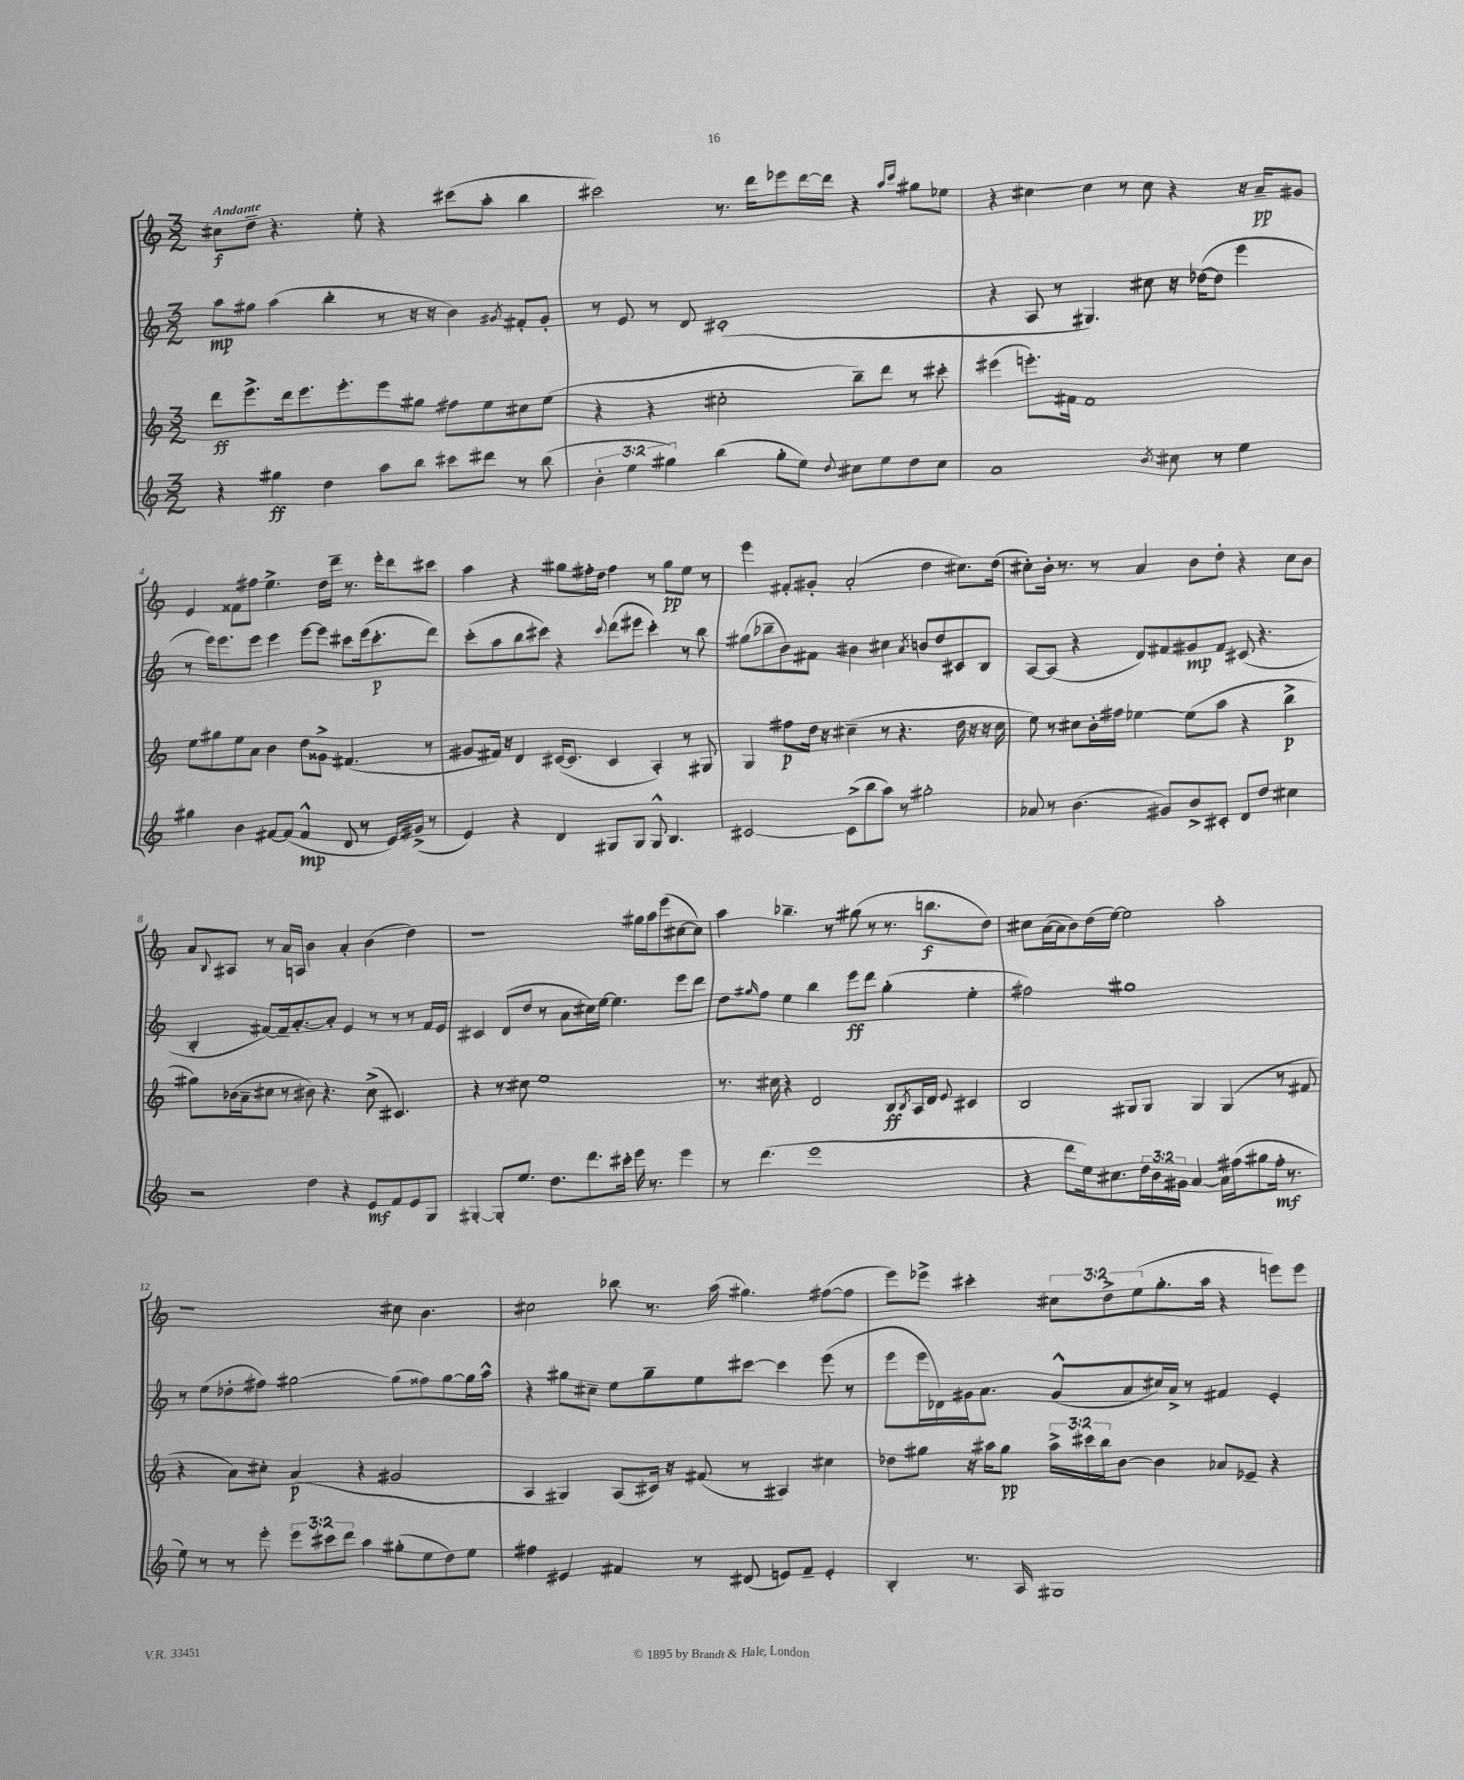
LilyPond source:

<<
\new StaffGroup <<
\new Staff = "s0" {
    \clef treble \key c \major \numericTimeSignature \time 3/2 \override Staff.TupletNumber.text = #tuplet-number::calc-fraction-text \tempo "Andante"
    cis''8\f d''8-- r4. e''8-. r4 cis'''8( a''8-. b''4 |
    cis'''2) r8. d'''16 ees'''8 d'''16~ d'''16 r4 \grace { a''16 cis'''16 } gis''8 ees''8 |
    r4 cis''4~ cis''4 r8 cis''8 r4 r16 a'16--\pp gis'8 |
    e'4 fisis'8 fis''8 e''4.-> d''16 d'''16-- r8. e'''16-. d'''8 cis'''8 |
    a''4 r4 gis''8 fis''16-. d''16 fis''4 r8 gis''8\pp e''8 r8 |
    e'''4 fis'8-. gis'8-. a'2-.( d''4 cis''8.) d''16( |
    cis''8-.) b'16-. r8. r8 a'4 b'8 d''8-. r4 cis''8 b'8 |
    a'8 \appoggiatura { b8 } ais8 r8 a'16 a16 b'4 a'4-. b'4( d''4) |
    r1 gis''16 a''16 e'''8( cis''8~ cis''8) |
    a''4 bes''4.-- r8 gis''8( r8 r8. b''8.\f d''8) |
    cis''8 a'16~( a'16 b'8) d''16( e''16~) e''2 a''2-. |
    r1 cis''8 b'4. |
    cis''2 bes''8 r8. a''16( gis''4.) fis''8~( fis''8 |
    e'''8) ees'''8-> cis'''4-. \tuplet 3/2 { cis''8 d''8-> e''8( } g''8.-. a''16 r4 e'''8) e'''8 \bar "|." |
}
\new Staff = "s1" {
    \clef treble \key c \major \numericTimeSignature \time 3/2
    a''8\mp gis''8 a''4( b''4-. r8 r16 r16 b'4) \acciaccatura { gis'8 } fis'8-. gis'8-. |
    r8 e'8 r8 d'8 cis'1-.( |
    r4 a8 r8 gis4.) cis''8 r16 des''16~( des''8 e'''4 |
    r8 e'''16) e'''8. e'''8 e'''4 e'''8~ e'''8 cis'''8 e'''16( cis'''8.-.\p d'''8) |
    c'''8-.( a''8 b''8 cis'''8) r4 \appoggiatura { cis'''8 } d'''8( eis'''8 cis'''4-.) r8 b''8 |
    gis''8( bes''8-- b'8) fis'8 bis'4 cis''4 \acciaccatura { a'8 } b'8 d''8 cis'8 b8 |
    a8~ a8( r4 d'8) fis'8 gis'8\mp fis'8 cis'8( r4. |
    b4-. fis'8~) fis'16-- a'8.~-. a'8-. e'4 r8 r8 r8 fis'16 e'16 |
    cis'4 d'8( d''8 r8 a'8 cis''16) e''16~ e''4. e'''8 d'''8 |
    d''8 \grace { gis''16 } f''8 e''4 b''4 e'''8\ff d'''8 gis''4-.( e''4-. |
    fis''2) gis''1 |
    r8 e''8( des''8-. fis''8) gis''2~ gis''8( fisis''8) gis''8~ gis''16 a''16-^ |
    r4 gis''8 cis''8-- e''8 gis''8-- e''8 cis'''8~ cis'''4 e'''8( r8 |
    e'''8 e'''16 des'16) gis'16 a'8. gis'8-^( a'8 cis''16) a'16-> r8 fis'4 e'4-. \bar "|." |
}
\new Staff = "s2" {
    \clef treble \key c \major \numericTimeSignature \time 3/2 \override Staff.TupletNumber.text = #tuplet-number::calc-fraction-text
    d'''8\ff e'''8.-> d'''16 e'''8. e'''8.-. e'''8 gis''8 fis''8 e''8 cis''8 e''8( |
    r4 r4 cis''2-. b''8--) d'''8 r8 cis'''8-. |
    eis'''4( e'''8.-.) fis'16 fis'1 |
    e''8 gis''8 e''8 a'8 b'4 d''8 gisis'8-> fis'4.( r8 |
    gis'8 fis'16) r16 d'4 cis'16~( cis'8. cis'4 a4-.) r8 gis8 |
    g4 fis''8\p d''16 r16 cis''4--( r8 r4. d''16 r16 r16 cis''16 |
    e''8) r8 cis''8 b'16-. fis''16 ees''4~ ees''8( a''8 r4 b''4->\p |
    gis''8) bes'16( a'16-- cis''8 r8 bis'8) r4. cis''8->( cis'4.) |
    r4 r8 cis''8 e''1 |
    r8. cis''16 r4 d'2 b8\ff \acciaccatura { b8 } a16 d'16 \appoggiatura { e'8 } cis'4 |
    b2 gis8 gis8 gis4 gis4( r8 fis'8 |
    r4 a'8) cis''8-. a'4\p( r4 gis'2 |
    a4 gis4) a8( cis'16) r16 fis'8( r8 ais4) cis''4 |
    des''8 gis''8 r16 ais''16 gis''8\pp \tuplet 3/2 { ais''16-> cis'''16 b''16 } b'8~ b'4 aes'8 ees'8-- r4 \bar "|." |
}
\new Staff = "s3" {
    \clef treble \key c \major \numericTimeSignature \time 3/2 \override Staff.TupletNumber.text = #tuplet-number::calc-fraction-text
    r4 gis''4\ff d''4 a''8 b''8 cis'''8 dis'''8 r8 b''8( |
    \tuplet 3/2 { b'4-. e''4 gis''4) } b''4( gis''8-. e''8) \appoggiatura { d''8 } cis''8 e''8 d''8 cis''8 |
    a'1 \acciaccatura { b'8 } cis''8 r8 e''4 |
    gis''4 b'4 fis'8~ fis'8( fis'4-^\mp d'8 r8 e'16) gis'16->( r8 |
    e'4) r4 d'4 gis8 gis8 gis8-^ b4. |
    cis'2~ cis'8->( b''8 a''8) r8 gis''2-. |
    aes'8 r8 b'4.( gis'8) b'8-> cis'8-. d'8 d''8 cis''4 |
    r2 d''4 r4 e'8\mf f'8 e'8 g8 |
    gis4~-. gis8-. e''8. d''8. d'''8. cis'''16-. e'''16 r8. e'''4 |
    r8 d'''4.( e'''1 |
    r4 d'''8 e''16) cis''8. \tuplet 3/2 { d''16 b'16 gis'16 } a'4~ a'16 fis''16( gis''8 fis''16-.\mf r8. |
    e''8) r8 r8 e'''8-. \tuplet 3/2 { e'''8 cis'''8 d'''8 } a''4 gis''8-.( e''8 d''8) e''8 |
    fis''4 eis'4 fis'4 r8 dis'8( e'8) fis'8-- e'4-. |
    b4-. r8. a16 gis1 \bar "|." |
}
>>
>>
